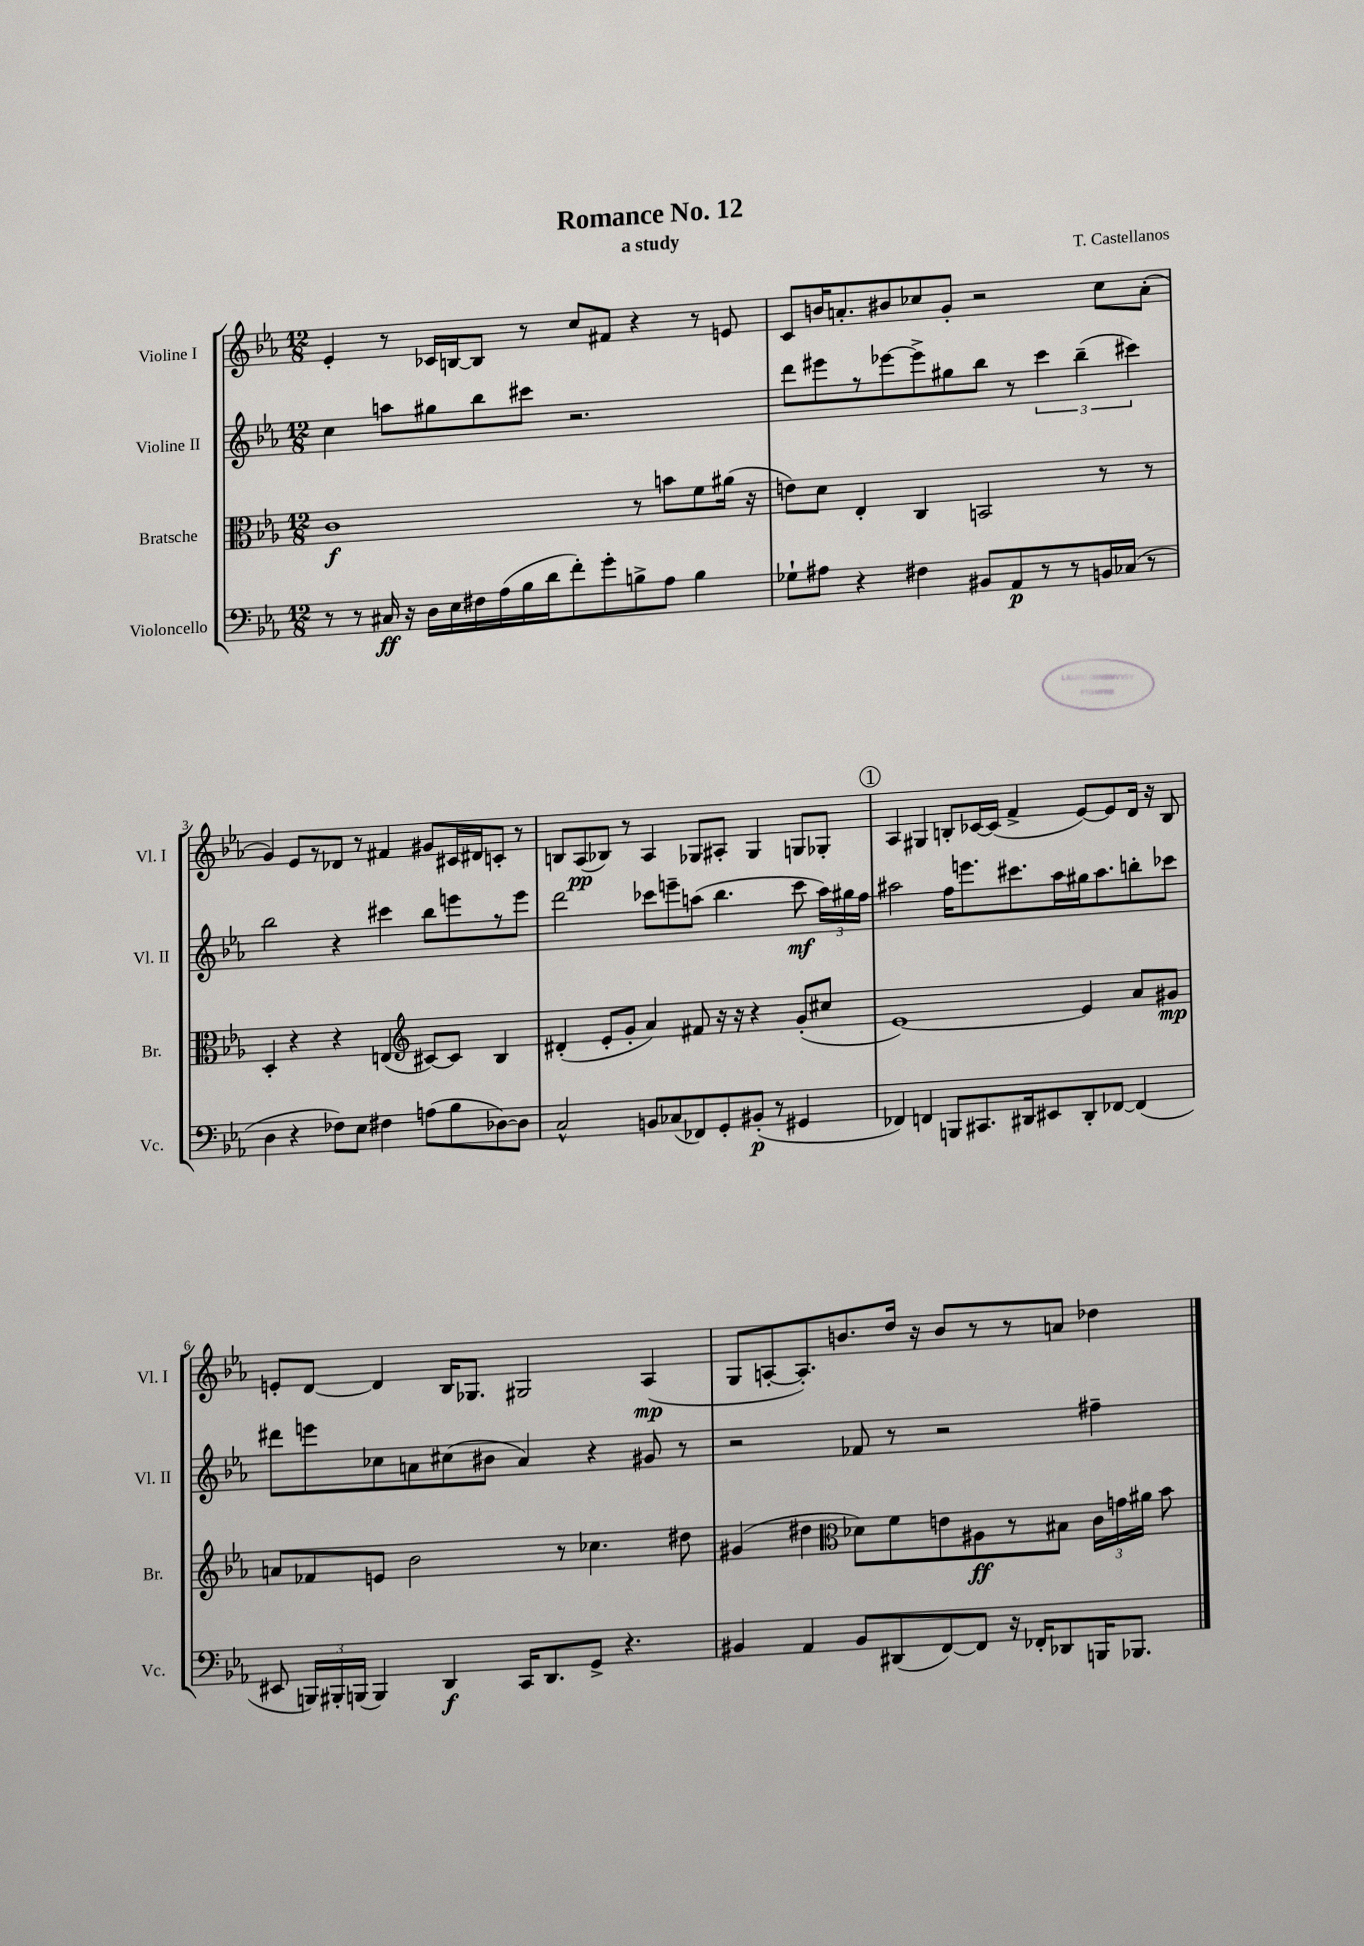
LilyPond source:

\header { title = "Romance No. 12" composer = "T. Castellanos" subtitle = "a study" }
<<
\new StaffGroup <<
\new Staff = "s0" \with { instrumentName = "Violine I" shortInstrumentName = "Vl. I" } {
    \clef treble \key ees \major \numericTimeSignature \time 12/8
    \autoBeamOff ees'4-. r8 ces'16[ b16~ b8] r8 c''8[ fis'8] r4 r8 e'8 |
    c'8[ b'16 a'8.-. bis'8 ces''8 g'8]-. r2 ces''8[ a'8]-.( |
    g'4) ees'8[ r8 des'8] r8 fis'4 gis'8[ cis'16 dis'16 c'8]-. r8 |
    b8[ aes8\pp( bes8]) r8 aes4 ges8[ ais8]-. ges4 g8[ ges8]-. |
    \mark \markup { \circle "1" } aes4 gis4 b8[-. ces'16~ ces'16]( f'4-> ees'8[~) ees'8 d'16] r16 b8 |
    e'8[-. d'8]~ d'4 bes16[ ges8.] gis2 aes4\mp( |
    g8[ a8~-. a8.-.) b'8. d''16] r16 b'8[ r8 r8 a'8] des''4 \bar "|." |
}
\new Staff = "s1" \with { instrumentName = "Violine II" shortInstrumentName = "Vl. II" } {
    \clef treble \key ees \major \numericTimeSignature \time 12/8
    \autoBeamOff c''4 a''8[ gis''8 bes''8 cis'''8] r2. |
    d'''8[ eis'''8 r8 ees'''8~ ees'''8-> gis''8 bes''8] r8 \tuplet 3/2 { c'''4 bes''4--( cis'''4) } |
    bes''2 r4 cis'''4 bes''8[ e'''8 r8 e'''8] |
    d'''2 ces'''8[ e'''8-- a''8]( bes''4. ces'''8\mf \tuplet 3/2 { a''16[) gis''16 f''16] } |
    \mark \markup { \circle "1" } ais''2 f''16[ e'''8. cis'''8. ais''16 gis''16 ais''8. b''8-. ces'''8] |
    dis'''8[ e'''8 ces''8 a'8 cis''8( bis'8] a'4) r4 gis'8 r8 |
    r2 fes'8 r8 r2 fis''4-- \bar "|." |
}
\new Staff = "s2" \with { instrumentName = "Bratsche" shortInstrumentName = "Br." } {
    \clef alto \key ees \major \numericTimeSignature \time 12/8
    \autoBeamOff c'1\f r8 b'8[ f'8 ais'16]( r16 |
    e'8[) d'8] ees4-. c4 b,2 r8 r8 |
    d4-. r4 r4 e4( \clef treble cis'8[~) cis'8] bes4 |
    dis'4-.( ees'8[-. g'8]-. aes'4) fis'8 r16 r16 r4 g'8[-.( cis''8] |
    \mark \markup { \circle "1" } ees'1~) ees'4 aes'8[ gis'8]\mp |
    a'8[ fes'8 e'8] bes'2 r8 ces''4. dis''8 |
    gis'4( dis''4 \clef alto des'8[) f'8 e'8 ais8\ff r8 bis8] \tuplet 3/2 { c'16[ g'16 ais'16] } bes'8 \bar "|." |
}
\new Staff = "s3" \with { instrumentName = "Violoncello" shortInstrumentName = "Vc." } {
    \clef bass \key ees \major \numericTimeSignature \time 12/8
    \autoBeamOff r8 r8 cis16\ff r16 d16[ ees16 fis16 aes16( bes16 d'16 f'8-.) g'8-. b8-> aes8] b4 |
    ges8[-! ais8] r4 fis4 bis,8[ aes,8\p r8 r8 b,16 ces16]( r8 |
    d4 r4 fes8[) ees8] fis4 a8[( bes8 des8~) des8] |
    c2-^ b,8[ ces8( fes,8) g,8-. bis,8]-.\p( r8 gis,4 |
    \mark \markup { \circle "1" } fes,4) f,4 b,,8[ cis,8. dis,16 eis,8 dis,8-. fes,8]~ fes,4( |
    eis,8 \tuplet 3/2 { b,,16[) bis,,16-. b,,16]( } b,,4) d,4\f c,16[ d,8. g,8]-> r4. |
    bis,4 aes,4 bis,8[ dis,8( f,8~) f,8] r16 fes,16[-. des,8 b,,16 bes,,8.] \bar "|." |
}
>>
>>
